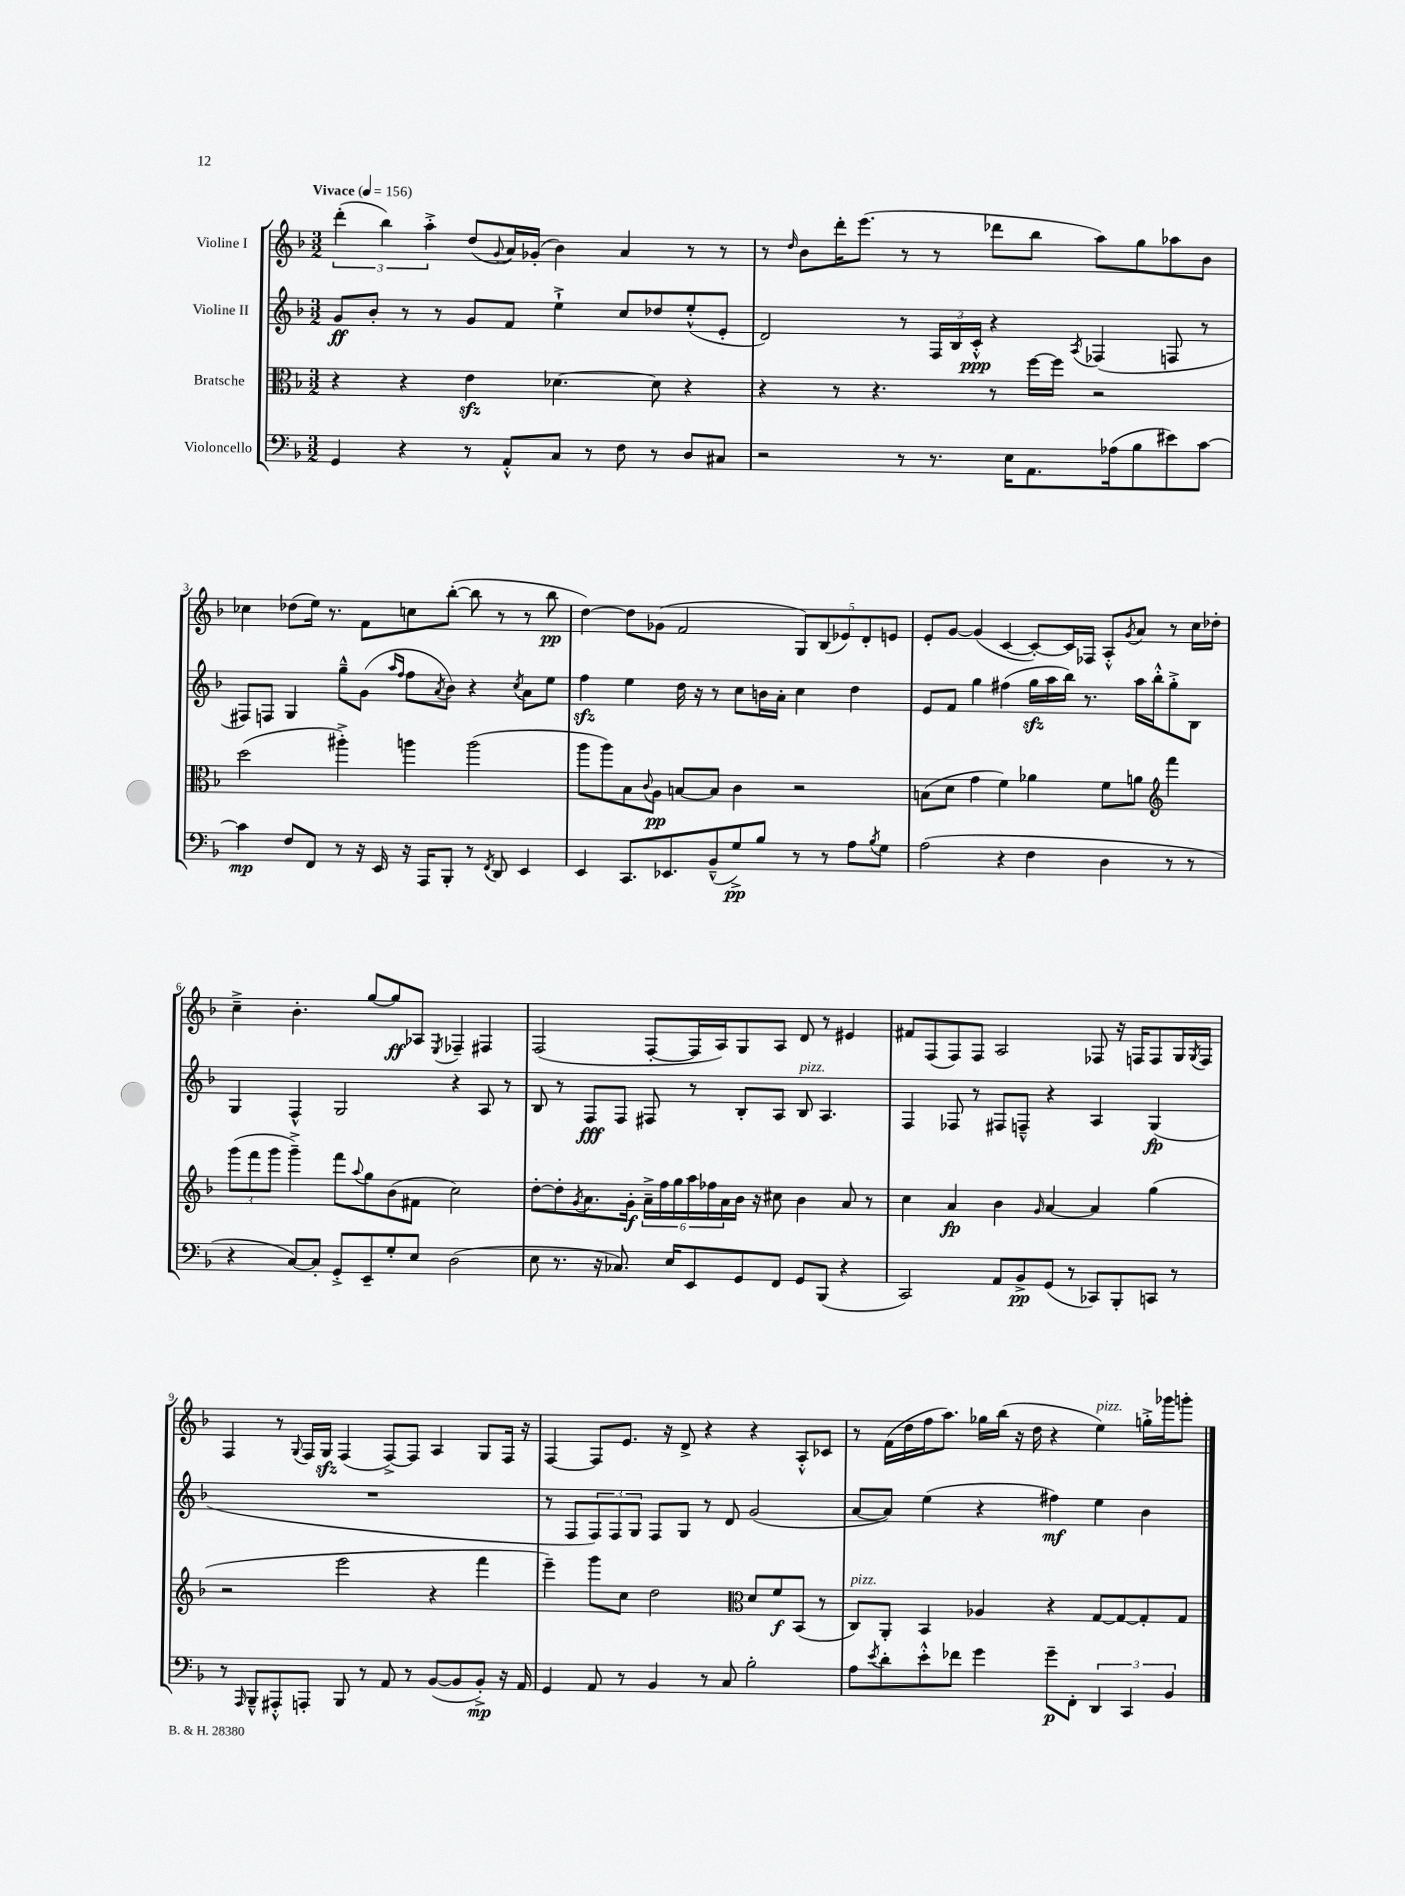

**kern	**kern	**kern	**kern
*staff4	*staff3	*staff2	*staff1
*clefF4	*clefC3	*clefG2	*clefG2
*k[b-]	*k[b-]	*k[b-]	*k[b-]
*M3/2	*M3/2	*M3/2	*M3/2
*MM156	*MM156	*MM156	*MM156
4GG/	4r	8g/L	(6ddd'\
.	.	8b-'/J	.
.	.	.	6bb-\)
4r	4r	8r	.
.	.	.	6aa'^\
.	.	8r	.
8r	4e\	8g/L	(8dd/L
.	.	.	8qqg/
8AA'^^/L	.	8f/J	16a/L)
.	.	.	(16g-'/JJ
8C/J	[4.d-\	4ee`^\	4b-\)
8r	.	.	.
8F\	.	8cc/L	4a/
8r	8d-\]	8dd-/	.
8D/L	4r	(8ee'^^/	8r
8C#/J	.	8e'/J	8r
=	=	=	=
2r	4r	2d/)	8r
.	.	.	16qqdd/
.	.	.	8b-\L
.	8r	.	16ddd'\K
.	.	.	(8.eee\J
.	4.r	.	.
8r	.	8r	8r
8.r	.	24F/LL	8r
.	.	24B-/	.
.	.	24c'^^/JJ	.
.	8r	4r	8ddd-\L
16E\LK	.	.	.
8.AA\	[16ff\LL	.	8bb-\J
.	16ff\]JJ	.	.
.	.	8qA/	.
.	2r	(4F-/	8aa\L)
(16A-\k	.	.	.
8B-\	.	.	8gg\
8e#\)	.	8F/	8aa-\
[8c\J	.	8r	8b-\J
=	=	=	=
4c\]	(2dd\	8F#/L)	4cc-\
.	.	8F/J	.
8F/L	.	4G/	(8dd-\L
8FF/J	.	.	16ee\Jk)
.	.	.	8.r
8r	4aa#'^\)	8gg~^^\L	.
16r	.	(8g\J	8f\L
16EE/	.	.	.
.	.	16qqaa/LL	.
.	.	16qqff/JJ	.
16r	4aa\	8ff\L	8cc\
16AAA/LK	.	.	.
.	.	8qa/	.
8BBB-'/J	.	8b-\J)	([8bb-'\J
8r	(2aa\	4r	8bb-\]
8qFF/	.	.	.
8DD/	.	.	8r
.	.	8qcc/	.
4EE/	.	8a\L	8r
.	.	8ee\J	8bb-\
=	=	=	=
4EE/	8aa\L	4ff\	[4dd\)
.	8aa\)	.	.
8.CC/L	8B-\	4ee\	8dd\]L
.	8qqc/	.	.
.	8A\J	.	(8g-\J
8.EE-/	.	.	.
.	[8B/L	16dd\	2f/
.	.	16r	.
(8BB-~^^/	8B/]J	8r	.
8G^/)	4c\	8cc\L	.
8B-/J	.	16b\L	.
.	.	16a'\JJ	.
8r	2r	4cc\	10G/L)
.	.	.	(10B-/
8r	.	.	.
.	.	.	10e-/)
8A\L	.	4dd\	.
.	.	.	10d'/
8qB-/	.	.	.
8G\J	.	.	.
.	.	.	10e/J
=	=	=	=
(2A\	(8B\L	8e/L	8e'/L
.	8d\J	8f/J	[8g/J
.	4g\	4gg\	(4g/]
4r	4f\)	(4ff#\	[4c/
4F\	4a-\	16gg\LL	8c'/_L)
.	.	16aa\	.
.	.	16bb-\JJ)	16c/]L
.	.	8.r	16F-/JJ
4D\	8f\L	.	8A'^^/L
.	.	.	8qg/
.	8a\J	16aa\LL	8a/J
.	.	16bb-'^^\J	.
*	*clefG2	*	*
8r	4fff\	8gg'^\	8r
8r	.	8B-\J	16cc\LL
.	.	.	16dd-'\JJ
=	=	=	=
4r	(12ggg\L	4G/	4cc~^\
.	12fff\	.	.
.	12ggg\J	.	.
[8C/L)	4ggg~^\)	4F^^/	4.b-'\
8C'/]J	.	.	.
8GG'^/L	8fff\L	2G/	.
.	8qqaa/	.	.
8EE~/	8gg\	.	[8gg/L
8G'/	(8b-\	.	8gg/]
8E/J	8f#\J	.	8A-/J
.	.	.	8qE/
(2D\	2cc\)	4r	4F-~/
.	.	8A/	4F#/
.	.	8r	.
=	=	=	=
8E\	[8dd'\L	8B-/	(2F/
8.r	8dd'\]	8r	.
.	8qg/	.	.
.	8.a\	8F/L	.
16r	.	.	.
8.C-/)	.	8F/J	.
.	16g'\Jk	.	.
.	24a~^\LL	8F#/	[8F'/L
.	24ff\	.	.
16E/LK	.	.	.
.	24gg\	.	.
8EE/	24aa\	8r	16F/]L
.	24ff-\	.	.
.	.	.	16A/J)
.	24a\	.	.
8GG/	16b-\JJ	8B-'/L	8G/
.	16r	.	.
8FF/J	8cc#\	8A/J	8A/J
8GG/L	4b-\	8B-/	8d/
(8BBB-/J	.	4.A/	8r
4r	8a/	.	4e#/
.	8r	.	.
=	=	=	=
2CC/)	4cc\	4F/	8f#/L
.	.	.	(8F/
.	4a/	8F-/	8F/)
.	.	8r	8F/J
8AA/L	4b-\	8F#/L	2A/
8BB-^/	.	8F~^^/J	.
.	16qqg/	.	.
(8GG/J	[4a/	4r	.
8r	.	.	.
8CC-/L)	4a/]	4A/	8F-/
8BBB-'/	.	.	16r
.	.	.	16F/LK
8CC/J	(4gg\	(4G/	8F/
8r	.	.	16G/L
.	.	.	8qG/
.	.	.	16F/JJ
=	=	=	=
8r	2r	1.r	4F/
16qqAAA/	.	.	.
8BBB-~^^/L	.	.	.
8AAA#'^^/	.	.	8r
.	.	.	8qqG/
8AAA'/J	.	.	16F/LL
.	.	.	16G/JJ
8BBB-/	2eee\	.	(4F/
8r	.	.	.
8AA/	.	.	[8F^/L)
8r	.	.	8F/]J
([8BB-/L	4r	.	4A/
8BB-/]	.	.	.
8BB-'^/J)	4fff\	.	8G/L
16r	.	.	16F/Jk
16AA/	.	.	16r
=	=	=	=
4GG/	4eee~\)	8r	[4F/
.	.	8F/L	.
8AA/	8ggg\L	12F/)	8F/]L
.	.	12F/	.
8r	8cc\J	.	8.e/J
.	.	12G/J	.
4BB-/	2dd\	8F/L	.
.	.	.	16r
.	.	8G/J	8d^/
8r	.	8r	4r
8C/	.	8d/	.
*	*clefC3	*	*
2B-'\	8d/L	(2g/	4r
.	8f/	.	.
.	(8BB-/J	.	8A'^^/L
.	8r	.	8c-/J
=	=	=	=
8A\L	8C/L)	[8a/L	8r
8qe/	.	.	.
8d'\	8AA'/J	8a/]J)	(16f\LL
.	.	.	16dd\
8e'^^\	4BB-/	(4ee\	16ff\J
.	.	.	8.aa\J)
8f-\J	.	.	.
4g\	4A-/	4r	16gg-\LL
.	.	.	(16bb-\JJ
.	.	.	16r
.	.	.	16dd\
8g~\L	4r	4ff#\)	4r
8FF'\J	.	.	.
6DD/	[8G/L	4ee\	4ee\)
.	8G/_	.	.
6CC/	.	.	.
.	8G'/]	4b-\	16gg'^\LL
.	.	.	16ggg-\J
6BB-/	.	.	.
.	8G/J	.	8ggg'\J
==	==	==	==
*-	*-	*-	*-
